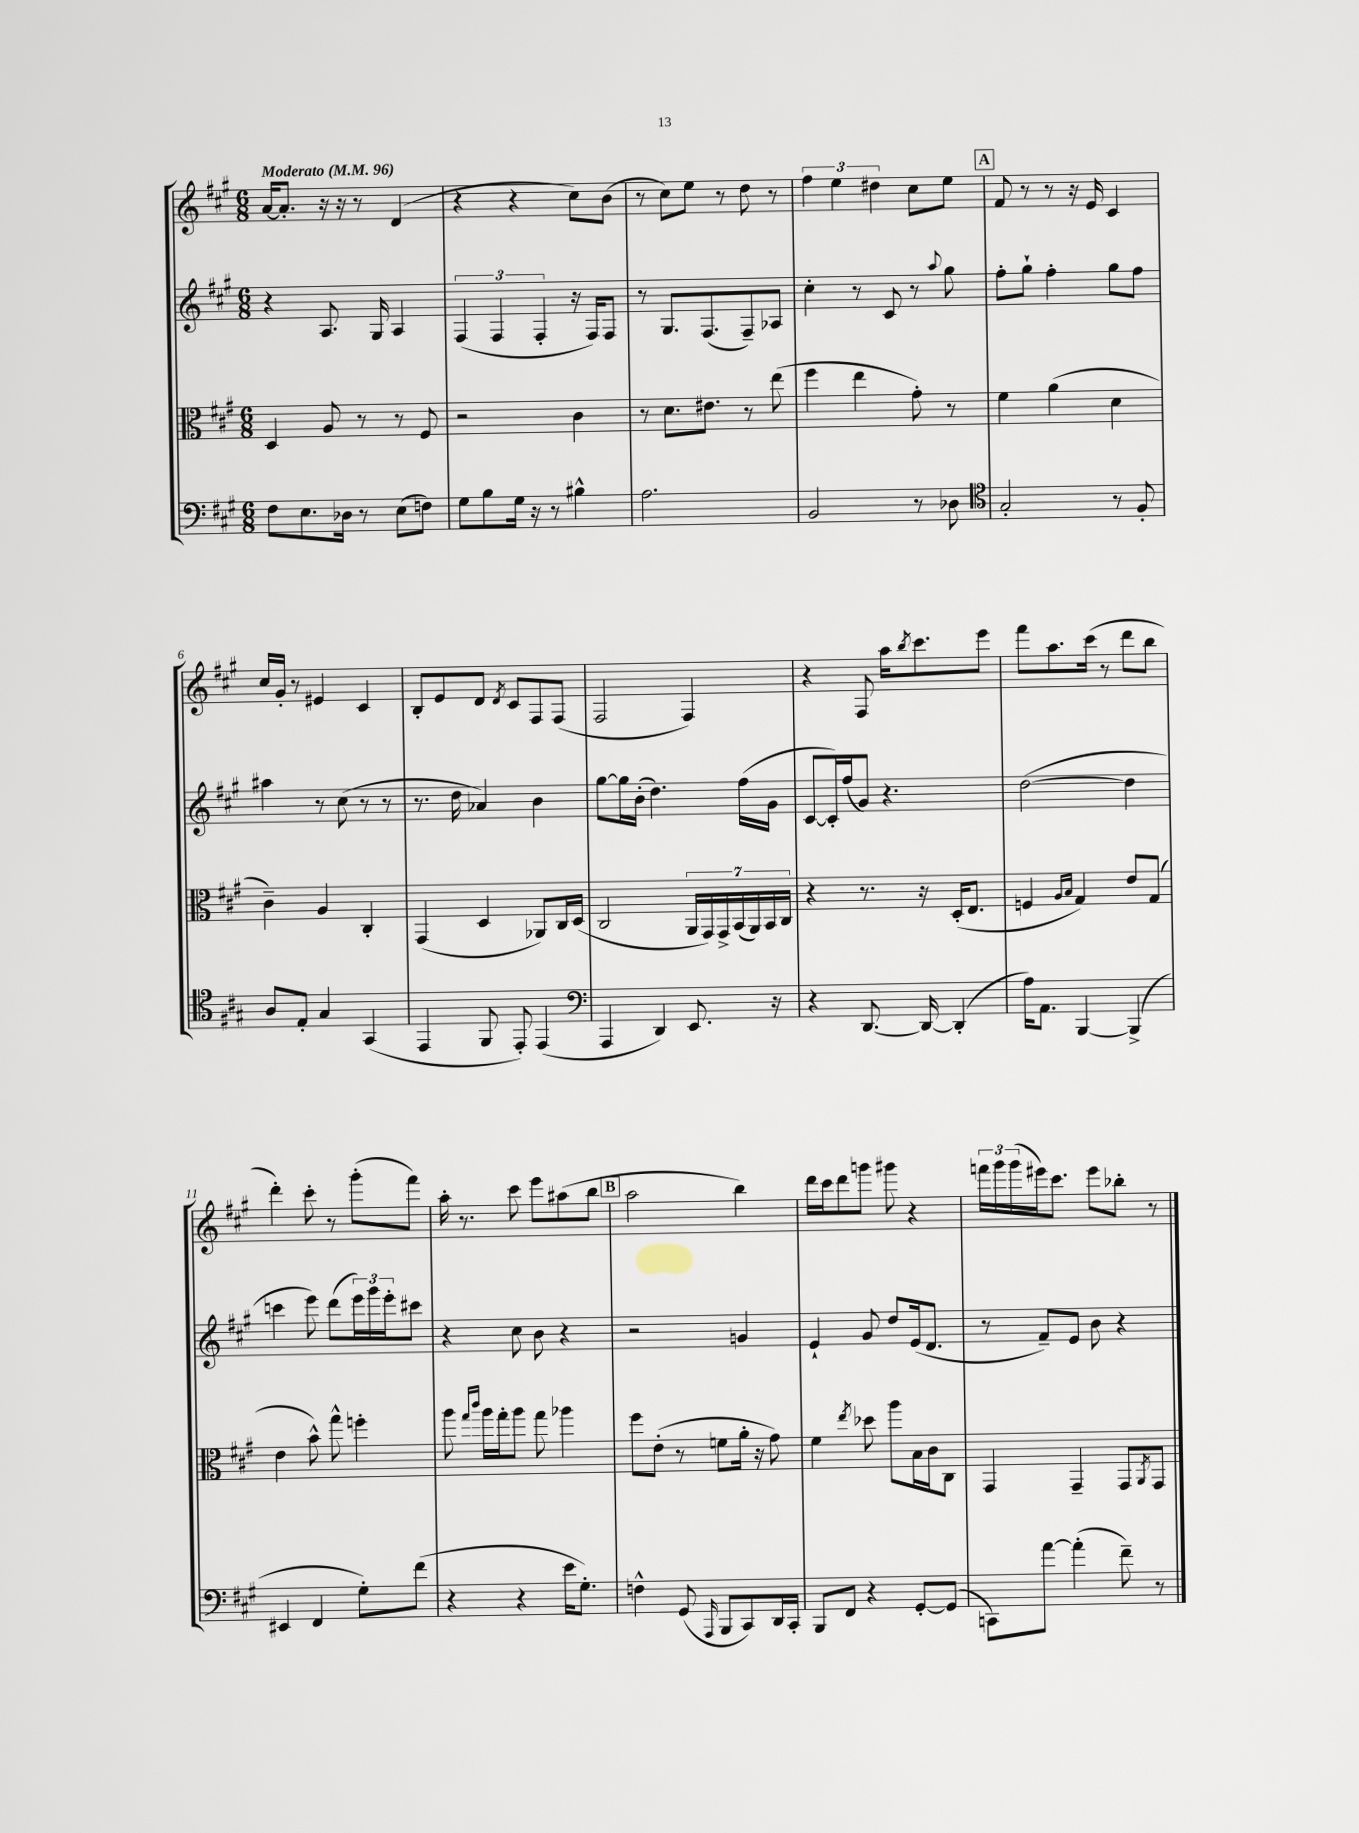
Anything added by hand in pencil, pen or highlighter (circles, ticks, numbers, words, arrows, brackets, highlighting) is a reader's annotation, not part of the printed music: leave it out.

**kern	**kern	**kern	**kern
*staff4	*staff3	*staff2	*staff1
*clefF4	*clefC3	*clefG2	*clefG2
*k[f#c#g#]	*k[f#c#g#]	*k[f#c#g#]	*k[f#c#g#]
*M6/8	*M6/8	*M6/8	*M6/8
*MM96	*MM96	*MM96	*MM96
8F#	4D	4r	[16a
.	.	.	8.a']
8.E	.	.	.
.	8A	8.A	16r
16D-	.	.	16r
8r	8r	.	8r
.	.	16G#	.
(8E	8r	4A	(4d
8F)	8F#	.	.
=	=	=	=
8G#	2r	(6F#	4r
8B	.	.	.
.	.	6F#	.
16G#	.	.	4r
16r	.	.	.
.	.	6F#'	.
8r	.	.	.
4B#^^	4c#	16r	8cc#)
.	.	16F#)	.
.	.	8F#	(8b
=	=	=	=
2.A	8r	8r	8r
.	8.d	8.G#	8cc#)
.	.	.	8ee
.	8.e#	(8.F#	.
.	.	.	8r
.	8r	8F#~)	8dd
.	(8ee	8A-	8r
=	=	=	=
2BB	4ff#	4cc#'	6ff#
.	.	.	6ee
.	4ee	8r	.
.	.	.	6dd#
.	.	8c#	.
8r	8g#')	8r	8cc#
.	.	8qqaa	.
8D-	8r	8gg#	8ee
=	=	=	=
*clefC4	*	*	*
2G#'	4f#	8ff#'	8f#
.	.	8gg#`	8r
.	(4a	4ff#'	8r
.	.	.	16r
.	.	.	16e
8r	4d	8gg#	4c#
8F#'	.	8ff#	.
=	=	=	=
8A	4c#~)	4aa#	16cc#
.	.	.	16g#'
8E'	.	.	8r
4G#	4A	8r	4e#
.	.	(8cc#	.
(4GG#	4C#'	8r	4c#
.	.	8r	.
=	=	=	=
4EE	(4GG#	8.r	8B'
.	.	.	8e
.	.	16dd	.
8FF#	4D	4a-)	8d
.	.	.	8qd
8EE')	.	.	8c#
(4EE	8AA-)	4b	8F#
.	16C#	.	(8F#
.	(16D	.	.
=	=	=	=
*clefF4	*	*	*
4AAA	2C#	[8gg#	2F#
.	.	16gg#]	.
.	.	(16b'	.
4DD)	.	4.dd)	.
8.EE	28AA	.	4F#)
.	28GG#)	.	.
.	28GG#^	.	.
.	(28BB	.	.
.	.	(16ff#	.
.	28AA)	.	.
.	28BB	.	.
16r	.	16g#	.
.	28C#	.	.
=	=	=	=
4r	4r	[8c#	4r
.	.	16c#'])	.
.	.	(16ff#	.
[8.DD	8.r	8g#)	8F#
.	.	4.r	16aa
.	.	.	8qbb
16DD_	16r	.	8.ccc#
(4DD']	(16D'	.	.
.	8.E	.	.
.	.	.	8eee
=	=	=	=
16A)	4F	([2dd	8fff#
8.AA	.	.	.
.	.	.	8.aa
.	16qqA	.	.
.	16qqB	.	.
[4BBB	4G#)	.	.
.	.	.	(16ccc#
.	.	.	8r
(4BBB^]	8e	4dd]	8ddd
.	(8G#	.	8bb
=	=	=	=
4EE#	4e	4ccc	4ddd')
4FF#	8b^^)	8eee)	8ccc#'
.	8gg#^^	(8ddd	8r
8G#')	4ff'	24eee)	(8ggg#'
.	.	24ggg#	.
.	.	24eee'	.
(8f#	.	8ccc#	8fff#)
=	=	=	=
4r	8aa	4r	16aa'
.	.	.	8.r
.	16qqgg#	.	.
.	16qqccc#	.	.
.	16aa	.	.
.	16gg#'	.	.
4r	8aa	8cc#	8ccc#
.	8gg#	8b	8eee
16e	4aa-	4r	(8aa#
8.G#')	.	.	.
.	.	.	8bb
=	=	=	=
4F^^	8ff#	2r	2aa
.	(8e'	.	.
(8GG#	8r	.	.
16qqAAA	.	.	.
8BBB	8f	.	.
8CC#)	16a'	4g	4bb)
.	16r	.	.
16DD	8g#)	.	.
16CC#'	.	.	.
=	=	=	=
8BBB	4f#	4e`	16ddd
.	.	.	16ccc#
8FF#	.	.	8ddd
.	8qee	.	.
4r	8dd-	8g#	8ggg
.	8aa	8dd	8ggg#
[8GG#'	16B	(16e	4r
.	16c#	8.d	.
(8GG#]	8C#	.	.
=	=	=	=
8CC)	4GG#	8r	24fff
.	.	.	24ggg#
.	.	.	(24ggg#
[8a	.	8f#~)	16eee#)
.	.	.	8.ccc#
(4a']	4GG#~	8e	.
.	.	8b	8eee#
8f#~)	8GG#	4r	8bb-'
.	8qAA	.	.
8r	8GG#	.	8r
==	==	==	==
*-	*-	*-	*-
